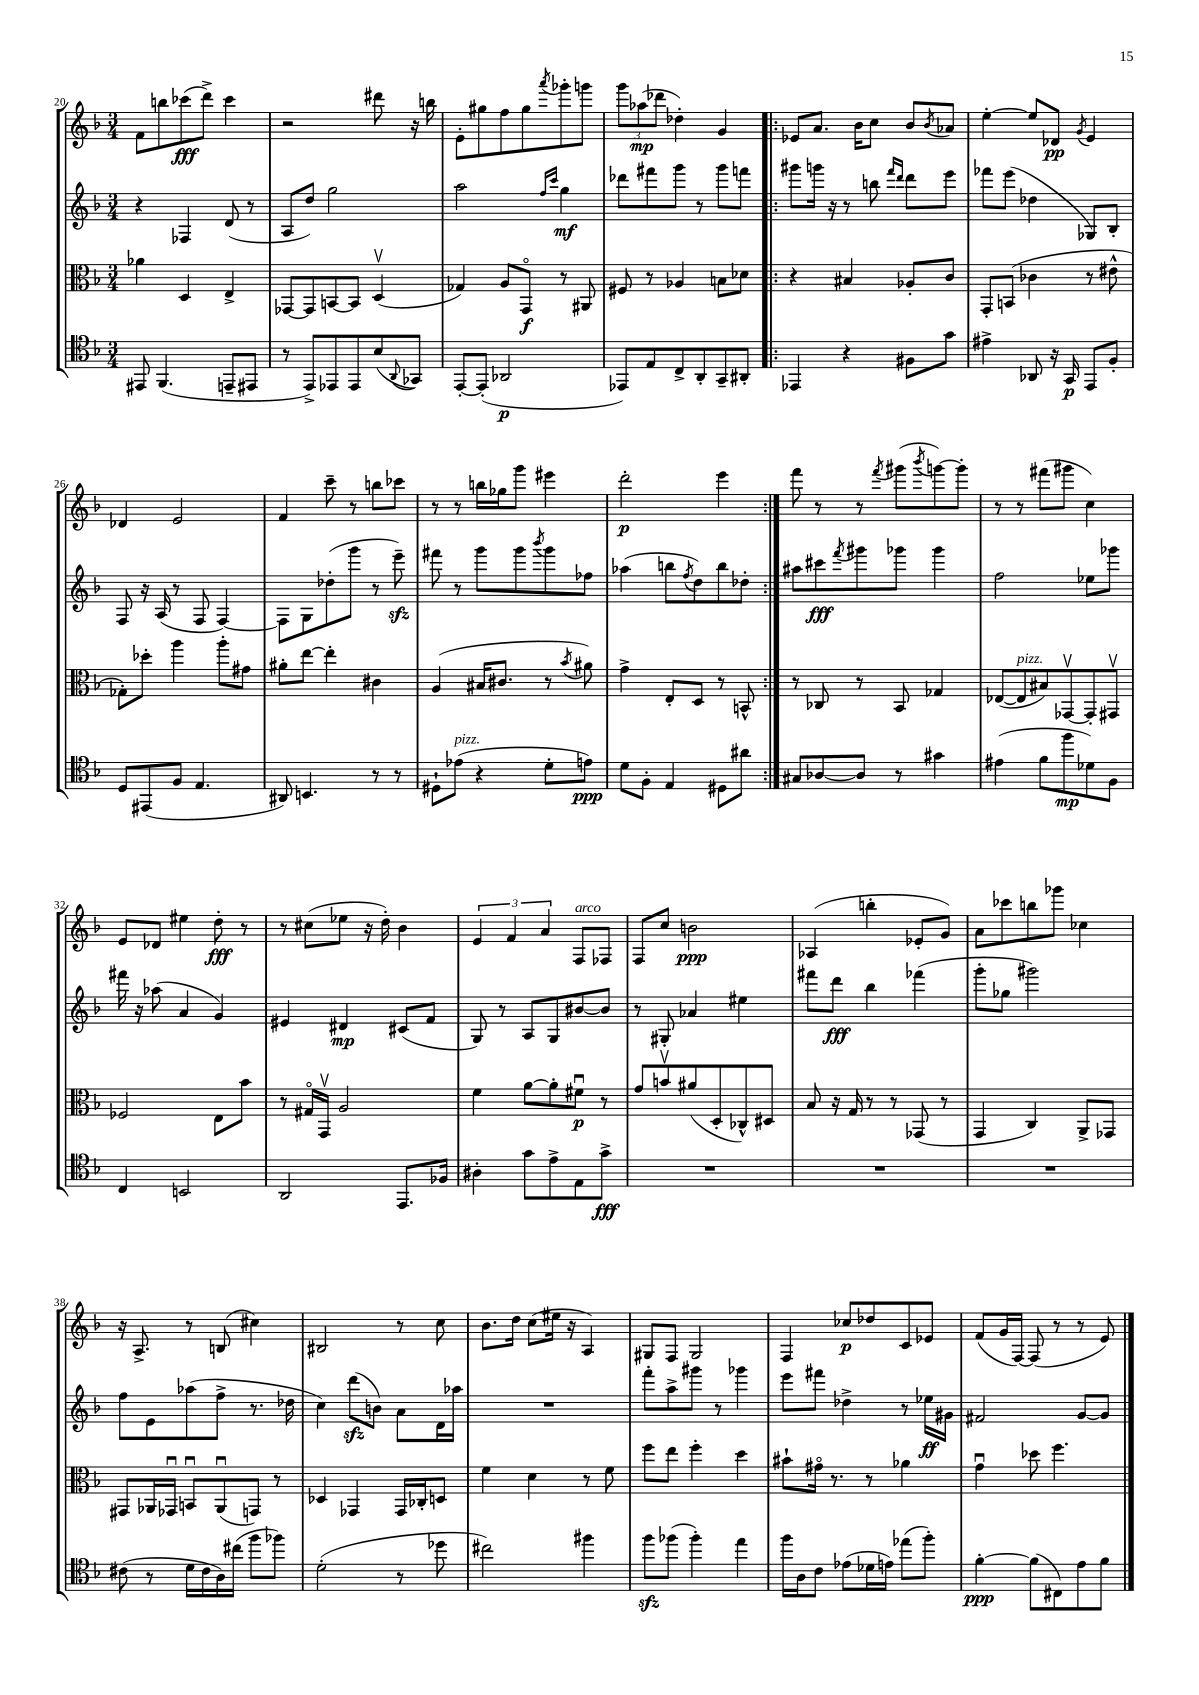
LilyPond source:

<<
\new StaffGroup <<
\new Staff = "s0" {
    \clef treble \key f \major \numericTimeSignature \time 3/4
    f'8 b''8 ces'''8\fff( d'''8->) ces'''4 |
    r2 dis'''8 r16 b''16 |
    e'8-. gis''8 f''8 gis''8 \acciaccatura { a'''8 } ges'''8-. g'''8 |
    \tuplet 3/2 { g'''8 aes''8\mp( des'''8 } des''4-.) g'4 |
    \repeat volta 2 { ees'8 a'8. bes'16 c''8 bes'8 \acciaccatura { bes'8 } aes'8 |
    e''4~-. e''8 des'8\pp \acciaccatura { g'8 } e'4 |
    des'4 e'2 |
    f'4 c'''8-- r8 b''8 ces'''8 |
    r8 r8 b''16 ges''16 g'''8 eis'''4 |
    d'''2-.\p e'''4 | }
    f'''8 r8 r8 \acciaccatura { f'''8 } gis'''8( \acciaccatura { bes'''8 } g'''8~) g'''8-. |
    r8 r8 fis'''8( gis'''8 c''4) |
    e'8 des'8 eis''4 d''8-.\fff r8 |
    r8 cis''8( ees''8 r16 d''16-.) bes'4 |
    \tuplet 3/2 { e'4 f'4 a'4 } f8^\markup { \italic "arco" } fes8 |
    f8 c''8 b'2\ppp |
    aes4( b''4-. ees'8-. g'8) |
    a'8 ces'''8 b''8 ges'''8 ces''4 |
    r16 a8.-> r8 b8( cis''4) |
    bis2 r8 c''8 |
    bes'8. d''16 c''8( eis''16 r16 a4) |
    gis8 f8 gis2 |
    f4 ces''8\p des''8 c'8 ees'8 |
    f'8( g'16 f16~) f8( r8 r8 e'8) \bar "|." |
}
\new Staff = "s1" {
    \clef treble \key f \major \numericTimeSignature \time 3/4
    r4 fes4 d'8( r8 |
    a8 d''8) g''2 |
    a''2 \grace { f''16 c'''16 } g''4\mf |
    des'''8 fis'''8 g'''8 r8 g'''8 f'''8 |
    \repeat volta 2 { gis'''8 g'''16 r16 r8 b''8 \grace { f'''16 d'''16 } d'''8 e'''8 |
    fes'''8 e'''8( des''4 ges8) bes8-. |
    f8 r16 a16( r8 f8 f4~) |
    f8 g8 des''8-.( g'''8 r8 e'''8--\sfz) |
    fis'''8 r8 g'''8 g'''8 \acciaccatura { bes'''8 } g'''8 fes''8 |
    aes''4( b''8 \acciaccatura { f''8 } d''8) b''8 des''8-. | }
    ais''8 cis'''8\fff \acciaccatura { f'''8 } gis'''8 ges'''8 ges'''4 |
    f''2 ees''8 ges'''8 |
    fis'''16 r16 aes''8( a'4 g'4) |
    eis'4 dis'4\mp cis'8( f'8 |
    g8) r8 a8 g8 bis'8~ bis'8 |
    r8 gis8-. aes'4 eis''4 |
    fis'''8 d'''8\fff bes''4 fes'''4( |
    g'''8-. ges''8 gis'''2) |
    f''8 e'8 aes''8( f''8-> r8. des''16 |
    c''4) d'''8\sfz( b'8) a'8 d'16 aes''16 |
    R2. |
    f'''8-. a''8-> gis'''8 r8 ges'''4 |
    e'''8 fis'''8 des''4-> r8 ees''16\ff gis'16 |
    fis'2 g'8~ g'8 \bar "|." |
}
\new Staff = "s2" {
    \clef alto \key f \major \numericTimeSignature \time 3/4
    aes'4 d4 e4-> |
    ges,8~ ges,8 b,8~ b,8 d4\upbow( |
    ges4) a8 g,8\flageolet\f r8 ais,8 |
    fis8 r8 aes4 b8 des'8 |
    \repeat volta 2 { r4 bis4 aes8-. c'8 |
    g,8-. b,8( ces'4 r8 eis'8-^ |
    ges8-.) des''8-. a''4 a''8-. gis'8 |
    ais'8-. e''8~ e''4-. cis'4 |
    a4( bis16 cis'8. r8 \acciaccatura { bes'8 } ais'8) |
    g'4-> e8-. d8 r8 b,8-^ | }
    r8 ces8 r8 bes,8 ges4 |
    ees8~( ees8^\markup { \italic "pizz." } bis8) ges,8~\upbow ges,8-. gis,8\upbow |
    fes2 e8 bes'8 |
    r8 gis16\flageolet g,16\upbow a2 |
    f'4 a'8~ a'8-. fis'8\downbow\p r8 |
    g'8 b'8\upbow ais'8( d8-. ces8-^) dis8 |
    bes8 r16 g16 r8 r8 ges,8( r8 |
    g,4 c4) a,8-> ges,8 |
    gis,8 aes,16 ges,16\downbow b,8\downbow aes,8\downbow( g,8) r8 |
    des4 ges,4 ges,16 ces16-. d8 |
    f'4 d'4 r8 f'8 |
    f''8 e''8 f''4-. d''4 |
    bis'8-! gis'16\flageolet r8. r8 aes'4 |
    g'4\downbow des''8 f''4. \bar "|." |
}
\new Staff = "s3" {
    \clef tenor \key f \major \numericTimeSignature \time 3/4
    eis,8 f,4.( e,8-- eis,8 |
    r8 e,8->) ees,8 ees,8 bes8( \appoggiatura { a,8 } ges,8) |
    e,8~-. e,8-.( aes,2\p |
    ees,8) e8 c8-> a,8-. g,8-- ais,8-. |
    \repeat volta 2 { ees,4 r4 fis8 g'8 |
    eis'4-> aes,8 r16 g,16\p e,8 f8-. |
    d8 eis,8( f8 e4. |
    ais,8) b,4. r8 r8 |
    dis8-! ees'8^\markup { \italic "pizz." }( r4 d'8-. e'8\ppp) |
    d'8 f8-. e4 dis8 ais'8 | }
    gis8 aes8~ aes8 r8 gis'4 |
    eis'4( f'8 f''8\mp des'8) f8 |
    c4 b,2 |
    a,2 e,8. fes16 |
    ais4-. g'8 e'8-> e8 g'8->\fff |
    R2. |
    R2. |
    R2. |
    cis'8( r8 d'16 cis'16 a16) cis''16( f''8 fes''8) |
    d'2-.( r8 des''8 |
    cis''2) fis''4 |
    f''8\sfz fes''8( fes''4-.) e''4 |
    f''16 a16 c'8 ees'8( des'16 e'16) ees''8( f''8-.) |
    f'4~-.\ppp f'8( cis8) e'8 f'8 \bar "|." |
}
>>
>>
\layout { \context { \Score currentBarNumber = #20 } }
